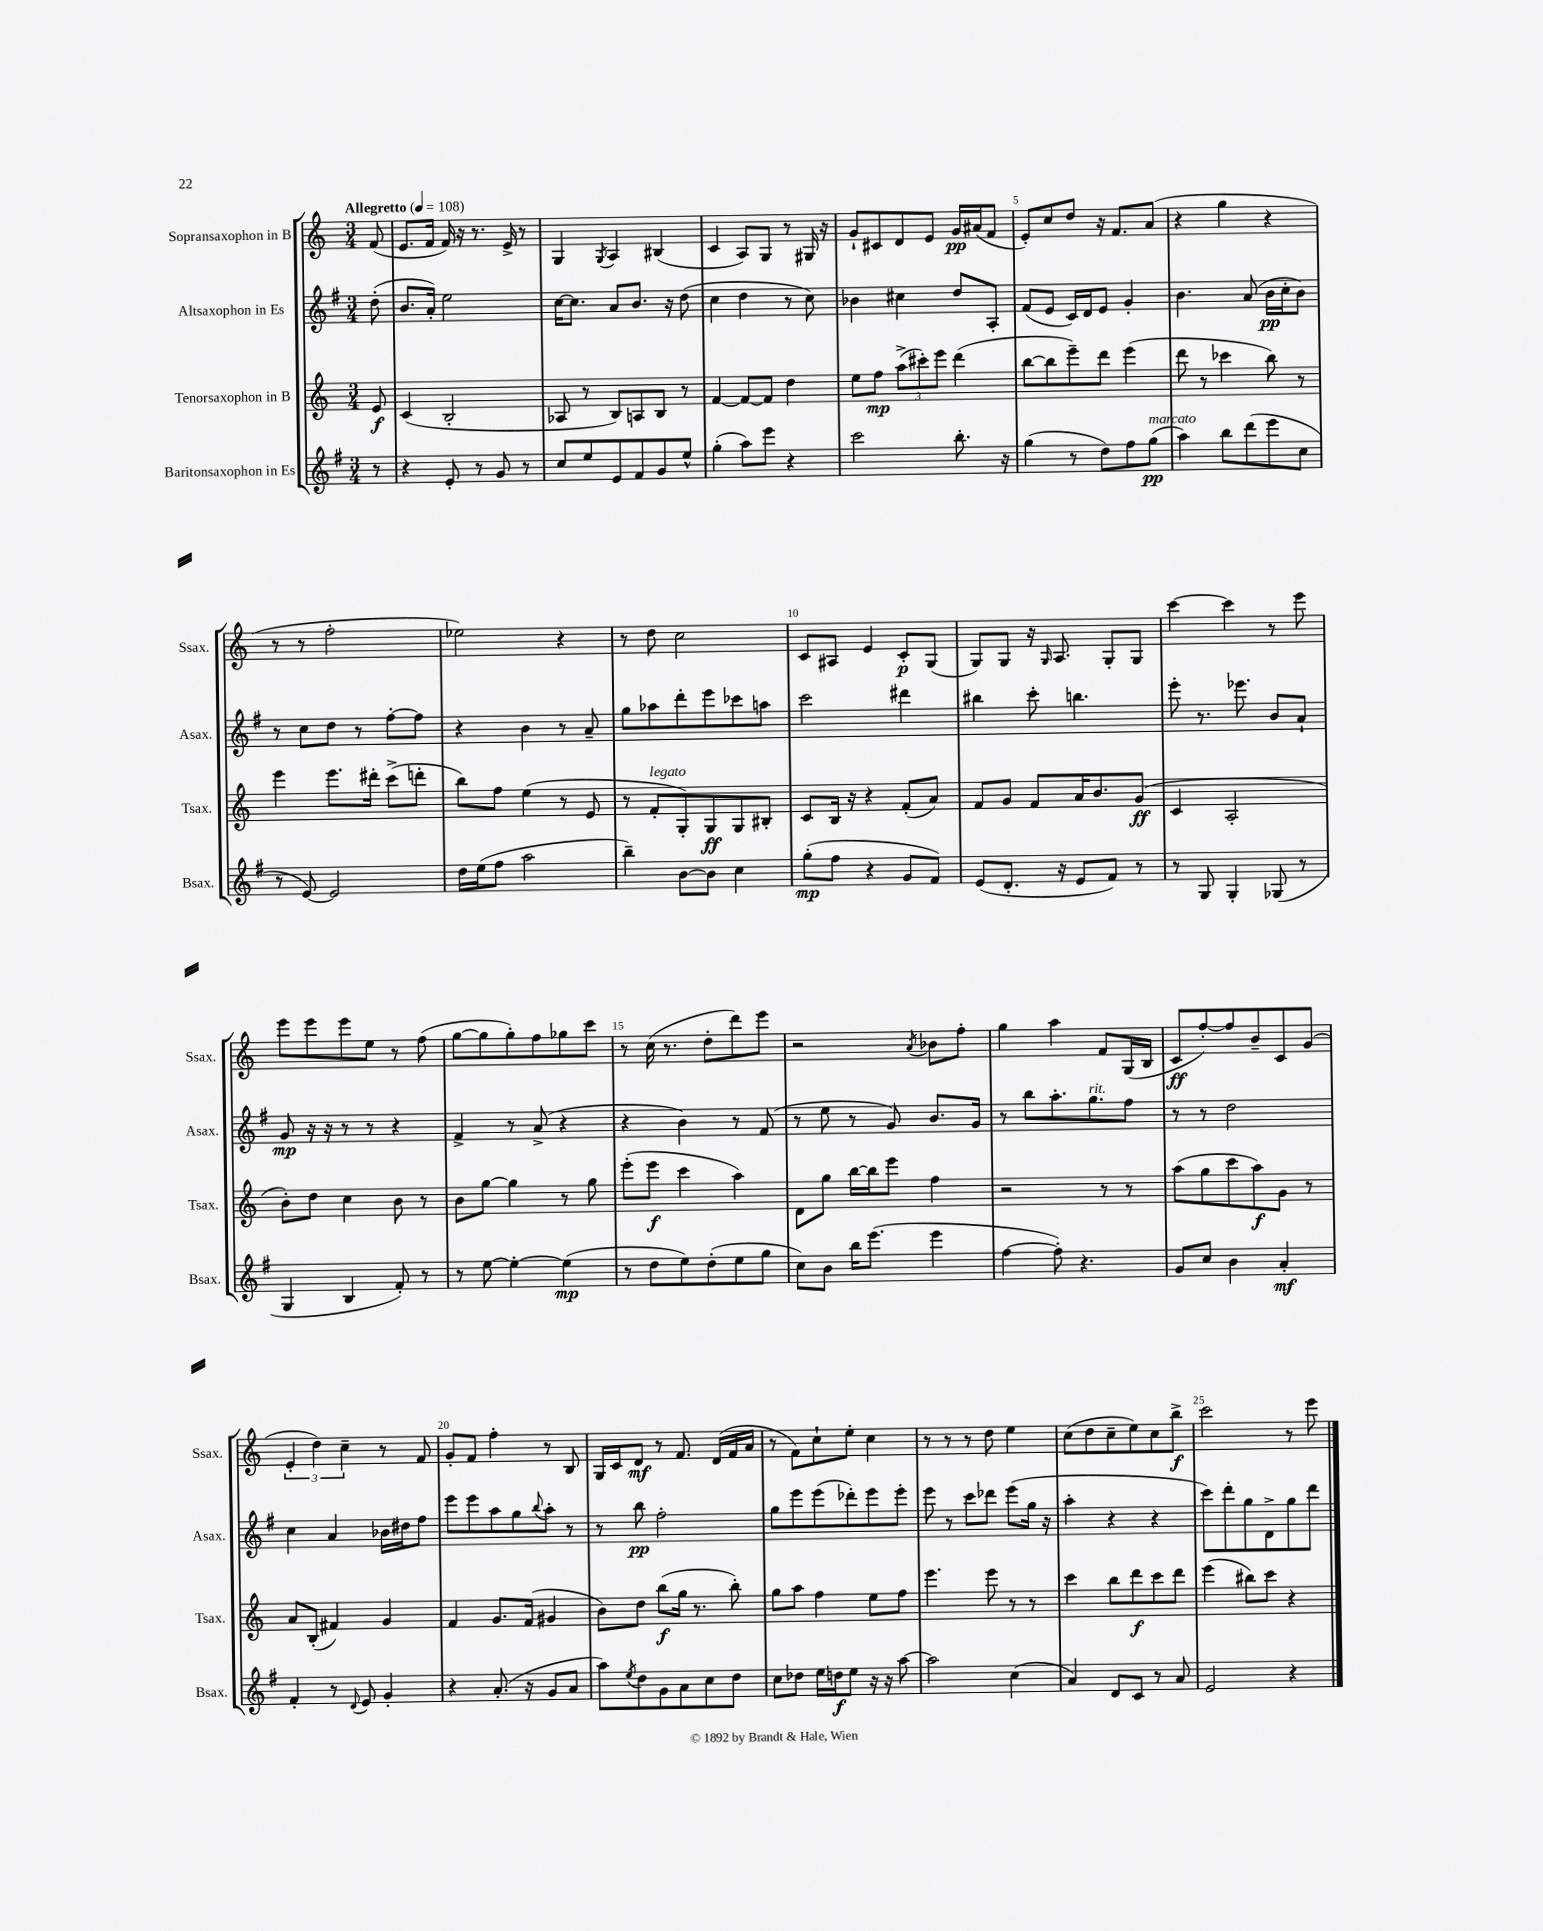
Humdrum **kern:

**kern	**dynam	**kern	**dynam	**kern	**dynam	**kern	**dynam
*part4	*part4	*part3	*part3	*part2	*part2	*part1	*part1
*staff4	*staff4	*staff3	*staff3	*staff2	*staff2	*staff1	*staff1
*I"Baritonsaxophon in Es	*	*I"Tenorsaxophon in B	*	*I"Altsaxophon in Es	*	*I"Sopransaxophon in B	*
*I'Bsax.	*	*I'Tsax.	*	*I'Asax.	*	*I'Ssax.	*
*clefG2	*	*clefG2	*	*clefG2	*	*clefG2	*
*k[f#]	*	*k[]	*	*k[f#]	*	*k[]	*
*M3/4	*	*M3/4	*	*M3/4	*	*M3/4	*
*MM108	*	*MM108	*	*MM108	*	*MM108	*
=	=	=	=	=	=	=	=
!	!	!	!	!	!	!LO:TX:a:B:t=Allegretto	!
8r	.	8e/	f	(8dd'\	.	(8f/	.
=1	=1	=1	=1	=1	=1	=1	=1
4r	.	(4c/	.	8.b/L	.	8.e/L	.
.	.	.	.	16a'/Jk)	.	16f/Jk	.
8e'/	.	2B'/	.	2ee\	.	16f/)	.
.	.	.	.	.	.	16r	.
8r	.	.	.	.	.	8.r	.
8g/	.	.	.	.	.	.	.
.	.	.	.	.	.	16e^/	.
8r	.	.	.	.	.	8r	.
=2	=2	=2	=2	=2	=2	=2	=2
8cc/L	.	8A-X/	.	[16cc\KL	.	4G/	.
.	.	.	.	8.cc\J]	.	.	.
8ee/	.	8r	.	.	.	.	.
.	.	.	.	.	.	8qG/	.
8e/	.	8B/L)	.	8a/L	.	4A/	.
8f#/	.	8An/	.	8.b/J	.	.	.
8g/	.	8B/J	.	.	.	(4B#X/	.
.	.	.	.	16r	.	.	.
8ee^^/J	.	8r	.	(8dd\	.	.	.
=3	=3	=3	=3	=3	=3	=3	=3
(4gg'\	.	[4f/	.	4cc\	.	4c/	.
8aa\L)	.	8f/L_	.	4dd\	.	8A/L)	.
8eee\J	.	8f/J]	.	.	.	8G/J	.
4r	.	4dd\	.	8r	.	8r	.
.	.	.	.	8cc\)	.	16G#X/	.
.	.	.	.	.	.	16r	.
=4	=4	=4	=4	=4	=4	=4	=4
2ccc\	.	8ee\L	.	4b-X\	.	8g`/L	.
.	.	8ff\J	mp	.	.	8c#X/	.
.	.	(12aa^\L	.	4cc#X\	.	8d/	.
.	.	12ccc#X'\)	.	.	.	.	.
.	.	.	.	.	.	8e/J	.
.	.	12eee\J	.	.	.	.	.
8.bb'\	.	(4ddd\	.	8dd/L	.	16g/LL	pp
.	.	.	.	.	.	(16a#X/J	.
.	.	.	.	8A'/J	.	8f/J	.
16r	.	.	.	.	.	.	.
=5	=5	=5	=5	=5	=5	=5	=5
(4gg\	.	[8bb\L	.	(8f#/L	.	8e'/L)	.
.	.	8bb\]	.	8e/J	.	8cc/	.
8r	.	8eee~\)	.	16c/LL)	.	8dd/J	.
.	.	.	.	16d/J	.	.	.
8dd\L)	.	8ddd\J	.	8e/J	.	16r	.
.	.	.	.	.	.	8.f/L	.
8ff#\	.	(4eee\	.	4g'/	.	.	.
!LO:TX:a:i:t=marcato	!	!	!	!	!	!	!
(8gg\J	pp	.	.	.	.	(8a/J	.
=6	=6	=6	=6	=6	=6	=6	=6
4aa\)	.	8ddd\	.	4.b\	.	4r	.
.	.	8r	.	.	.	.	.
8bb\L	.	4ccc-X\	.	.	.	4gg\	.
(8ddd\	.	.	.	(8a/	.	.	.
8eee\	.	8bb\)	.	16b\LL	pp	4r	.
.	.	.	.	16cc'\J	.	.	.
8cc\J	.	8r	.	8b\J)	.	.	.
!!LO:LB:g=z
=7	=7	=7	=7	=7	=7	=7	=7
8r	.	4eee\	.	8r	.	8r	.
[8e/)	.	.	.	8cc\L	.	8r	.
2e/]	.	8.eee\L	.	8dd\J	.	2ff'\	.
.	.	.	.	8r	.	.	.
.	.	16ddd#X'\Jk	.	.	.	.	.
.	.	(8ccc^\L	.	[8ff#'\L	.	.	.
.	.	8dddn'\J	.	8ff#\J]	.	.	.
=8	=8	=8	=8	=8	=8	=8	=8
16dd\LL	.	8bb\L)	.	4r	.	2ee-X\)	.
(16ee\J	.	.	.	.	.	.	.
8ff#\J	.	8ff\J	.	.	.	.	.
2aa\	.	(4ee\	.	4b\	.	.	.
.	.	8r	.	8r	.	4r	.
.	.	8e/	.	8a~/	.	.	.
=9	=9	=9	=9	=9	=9	=9	=9
4bb~\)	.	8r	.	8gg\L	.	8r	.
!	!	!LO:TX:a:i:t=legato	!	!	!	!	!
.	.	8f'/L	.	8aa-X\	.	8dd\	.
[8b\L	.	8G'/)	.	8ddd'\	.	2cc\	.
8b\J]	.	8G/	ff	8eee\	.	.	.
4cc\	.	8G/	.	8ccc-X\	.	.	.
.	.	8B#X'/J	.	8aan\J	.	.	.
=10	=10	=10	=10	=10	=10	=10	=10
(8gg'\L	mp	8c/L	.	2ccc\	.	8c/L	.
8ff#\J	.	16B/Jk	.	.	.	8A#X/J	.
.	.	16r	.	.	.	.	.
4r	.	4r	.	.	.	4e/	.
8g/L	.	(8f'/L	.	4ddd#X\	.	8c'/L	p
8f#/J)	.	8a/J)	.	.	.	(8G/J	.
=11	=11	=11	=11	=11	=11	=11	=11
(8e/L	.	8f/L	.	4bb#X\	.	8G/L)	.
8.d'/J	.	8g/J	.	.	.	8G/J	.
.	.	8f/L	.	8ccc'\	.	16r	.
.	.	.	.	.	.	16qqG/	.
16r	.	.	.	.	.	8.A/	.
8e/L	.	16a/K	.	4.bbn\	.	.	.
.	.	8.b/	.	.	.	.	.
8f#/J)	.	.	.	.	.	8G'/L	.
8r	.	(8g/J	ff	.	.	8G/J	.
=12	=12	=12	=12	=12	=12	=12	=12
8r	.	4c/	.	8eee'\	.	[4ccc\	.
8G/	.	.	.	8.r	.	.	.
4G'/	.	2A'/	.	.	.	4ccc\]	.
.	.	.	.	8.eee-X\	.	.	.
(8G-X/	.	.	.	8b/L	.	8r	.
8r	.	.	.	8a`/J	.	8eee\	.
!!LO:LB:g=z
=13	=13	=13	=13	=13	=13	=13	=13
4G/	.	8b'\L)	.	8g/	mp	8eee\L	.
.	.	8dd\J	.	16r	.	8eee\	.
.	.	.	.	16r	.	.	.
4B/	.	4cc\	.	8r	.	8eee\	.
.	.	.	.	8r	.	8ee\J	.
8f#'/)	.	8b\	.	4r	.	8r	.
8r	.	8r	.	.	.	(8ff\	.
=14	=14	=14	=14	=14	=14	=14	=14
8r	.	8b\L	.	4f#^/	.	[8gg\L	.
[8ee\	.	[8gg\J	.	.	.	8gg\]	.
4ee'\_	.	4gg\]	.	8r	.	8gg'\)	.
.	.	.	.	(8a^/	.	8ff\	.
(4ee\]	mp	8r	.	4r	.	8gg-X\	.
.	.	8gg\	.	.	.	8ccc\J	.
=15	=15	=15	=15	=15	=15	=15	=15
8r	.	(8eee'\L	.	4r	.	8r	.
8dd\L	.	8eee\J	f	.	.	(16cc\	.
.	.	.	.	.	.	8.r	.
8ee\)	.	4ccc\	.	4b\)	.	.	.
(8dd'\	.	.	.	.	.	8dd'\L	.
8ee\	.	4aa\)	.	8r	.	8ddd\)	.
8gg\J	.	.	.	(8f#/	.	8eee\J	.
=16	=16	=16	=16	=16	=16	=16	=16
8cc\L)	.	8d\L	.	8r	.	2r	.
8b\J	.	8gg\J	.	8ee\	.	.	.
16bb\KL	.	[16bb\LL	.	8r	.	.	.
(8.eee\J	.	16bb\J]	.	.	.	.	.
.	.	8eee\J	.	8g/)	.	.	.
.	.	.	.	.	.	8qa/	.
4eee\	.	4ff\	.	8.b/L	.	8b-X\L	.
.	.	.	.	.	.	8ff'\J	.
.	.	.	.	16g/Jk	.	.	.
=17	=17	=17	=17	=17	=17	=17	=17
[4ff#\	.	2r	.	8r	.	4gg\	.
.	.	.	.	8bb\L	.	.	.
8ff#'\])	.	.	.	8.aa'\	.	4aa\	.
4.r	.	.	.	.	.	.	.
!	!	!	!	!LO:TX:a:i:t=rit.	!	!	!
.	.	.	.	8.gg\	.	.	.
.	.	8r	.	.	.	8f/L	.
.	.	8r	.	8ff#\J	.	(16G/L	.
.	.	.	.	.	.	16B/JJ	.
=18	=18	=18	=18	=18	=18	=18	=18
8g/L	.	(8aa\L	.	8r	.	8c/L	ff
8cc/J	.	8gg\	.	8r	.	[8ff'/)	.
4b\	.	8ccc\	.	2dd\	.	8ff/]	.
.	.	8aa\)	f	.	.	8b~/	.
4a'/	mf	8g\J	.	.	.	8c/	.
.	.	8r	.	.	.	(8g/J	.
!!LO:LB:g=z
=19	=19	=19	=19	=19	=19	=19	=19
4f#'/	.	8a/L	.	4cc\	.	6e'/	.
.	.	(8B'/J	.	.	.	.	.
.	.	.	.	.	.	6dd\)	.
8r	.	4f#X/)	.	4a/	.	.	.
.	.	.	.	.	.	6cc~\	.
8qqd/	.	.	.	.	.	.	.
8e/	.	.	.	.	.	.	.
4g'/	.	4g/	.	16b-X\LL	.	8r	.
.	.	.	.	16dd#X\J	.	.	.
.	.	.	.	8ff#\J	.	8f/	.
=20	=20	=20	=20	=20	=20	=20	=20
4r	.	4f/	.	8eee\L	.	8g'/L	.
.	.	.	.	8eee\	.	8f/J	.
(8.a'/	.	8.g/L	.	8aa\	.	4ff'\	.
.	.	.	.	8gg\	.	.	.
16r	.	(16f/Jk	.	.	.	.	.
.	.	.	.	8qqbb/	.	.	.
8g/L	.	4g#X/	.	8aa'\J	.	8r	.
8a/J	.	.	.	8r	.	8B/	.
=21	=21	=21	=21	=21	=21	=21	=21
8aa\L)	.	8b\L)	.	8r	.	16G/LL	.
.	.	.	.	.	.	16c/J	.
8qee/	.	.	.	.	.	.	.
8dd\	.	8dd\J	.	8bb\	pp	8d/J	mf
8g\	.	(8bb\L	f	2ff#'\	.	8r	.
8a\	.	16gg\Jk	.	.	.	8.f/	.
.	.	8.r	.	.	.	.	.
8cc\	.	.	.	.	.	.	.
.	.	.	.	.	.	(16d/LL	.
8dd\J	.	8bb'\)	.	.	.	16f/	.
.	.	.	.	.	.	16a/JJ	.
=22	=22	=22	=22	=22	=22	=22	=22
8cc\L	.	8gg\L	.	8gg\L	.	8r	.
8dd-X\J	.	8aa\J	.	8eee\	.	8f\L)	.
16ee\LL	.	4ff\	.	(8eee\	.	8cc`\	.
16ddn\J	f	.	.	.	.	.	.
8ee\J	.	.	.	8ddd-X'\)	.	8ee'\J	.
16r	.	8ee\L	.	8eee\	.	4cc\	.
16r	.	.	.	.	.	.	.
[8aa\	.	8ff\J	.	8eee'\J	.	.	.
=23	=23	=23	=23	=23	=23	=23	=23
2aa\]	.	4.eee\	.	8eee\	.	8r	.
.	.	.	.	8r	.	8r	.
.	.	.	.	8ccc\L	.	8r	.
.	.	8eee\	.	8ddd-X\J	.	8dd\	.
(4cc\	.	8r	.	(8eee\L	.	4ee\	.
.	.	8r	.	16gg\Jk	.	.	.
.	.	.	.	16r	.	.	.
=24	=24	=24	=24	=24	=24	=24	=24
4a/)	.	4ccc\	.	4aa'\	.	(8cc\L	.
.	.	.	.	.	.	8dd\	.
8d/L	.	8bb\L	.	4r	.	8cc~\	.
8c/J	.	8ddd\	f	.	.	8ee\)	.
8r	.	8ccc\	.	4r	.	8cc\	.
8a/	.	8ddd\J	.	.	.	8bb^\J	f
=25	=25	=25	=25	=25	=25	=25	=25
2e/	.	(4eee\	.	8ccc\L)	.	2ccc\	.
.	.	.	.	8ddd'\	.	.	.
.	.	8bb#X\L)	.	8gg\	.	.	.
.	.	8ccc\J	.	8d^\	.	.	.
4r	.	4r	.	8gg\	.	8r	.
.	.	.	.	8ddd\J	.	8eee\	.
==	==	==	==	==	==	==	==
*-	*-	*-	*-	*-	*-	*-	*-
